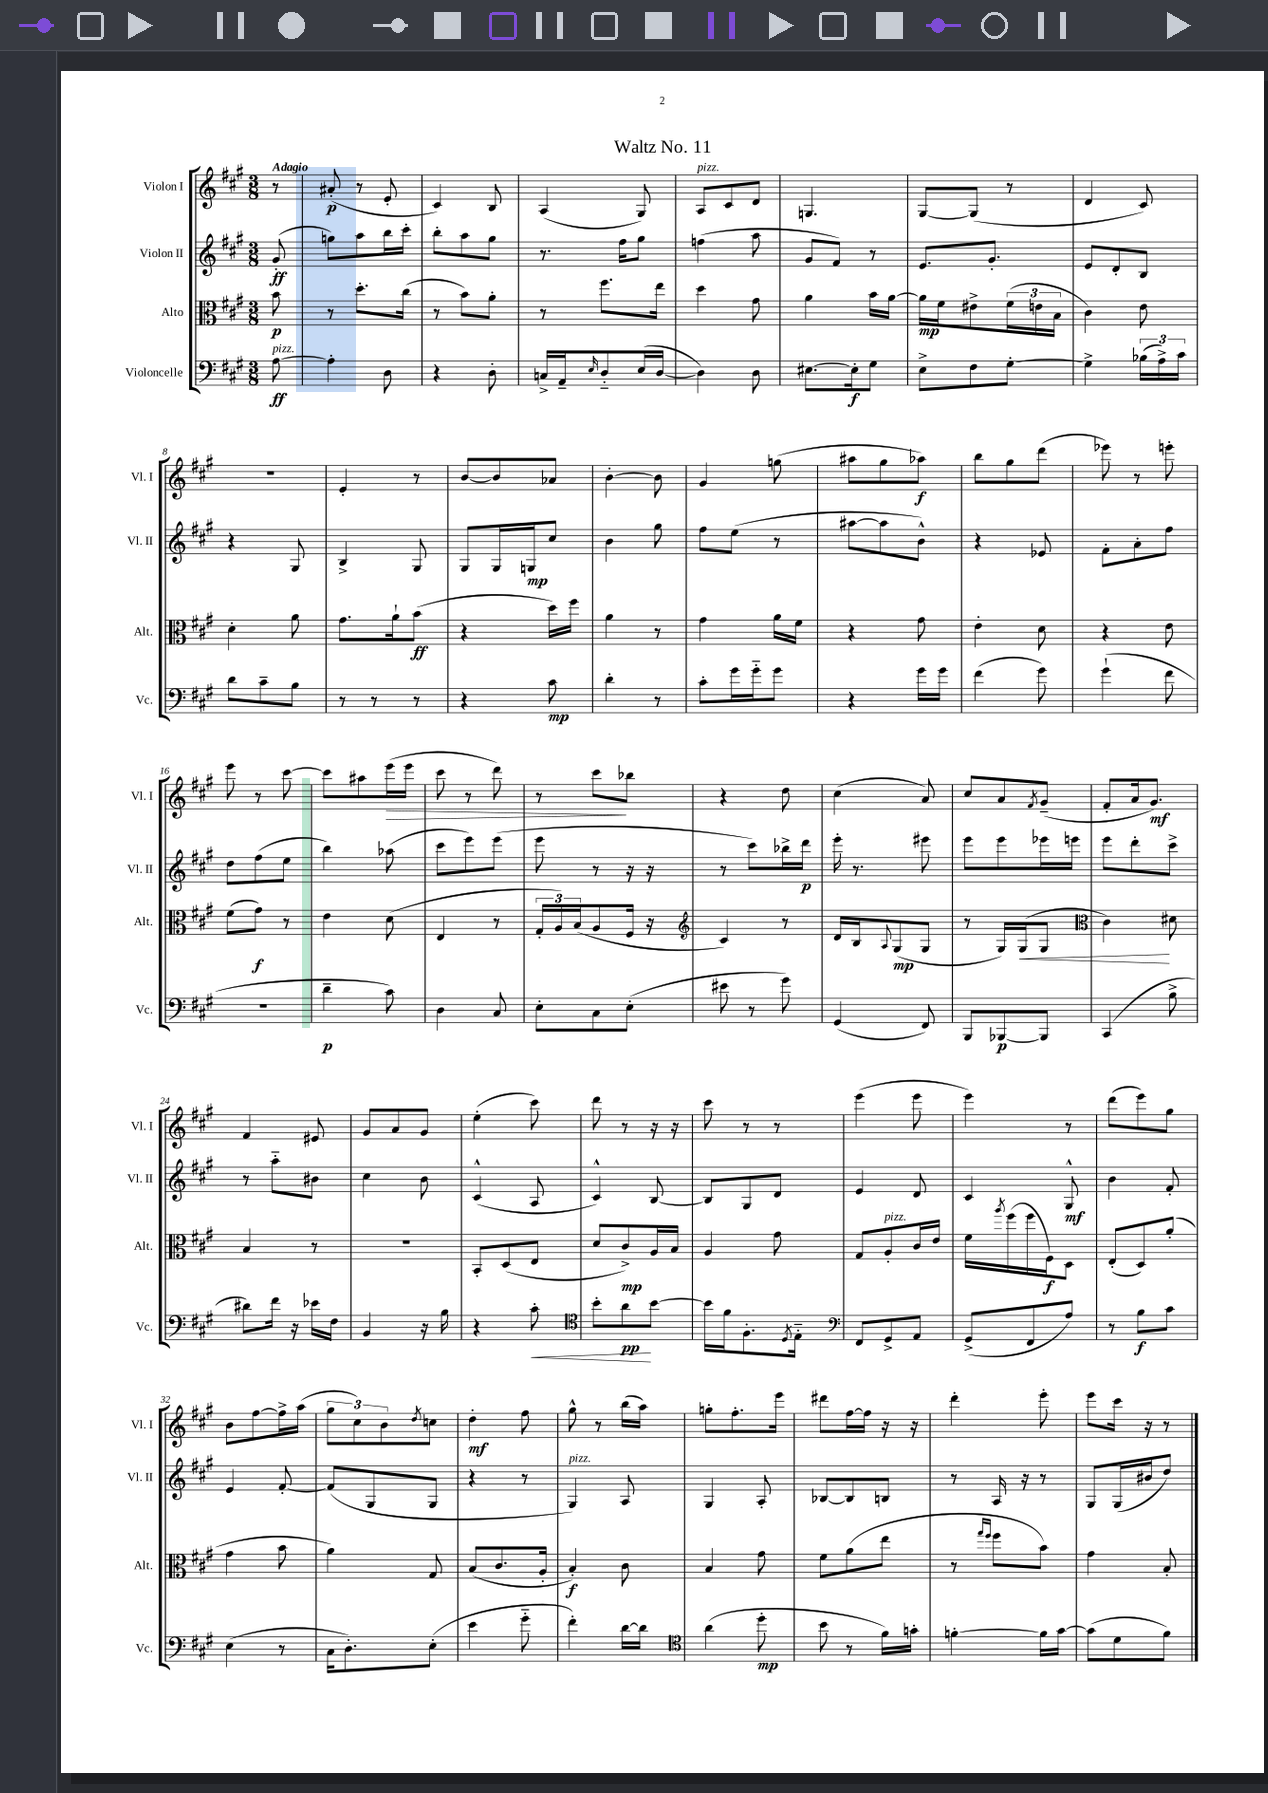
\header { title = "Waltz No. 11" }
<<
\new StaffGroup <<
\new Staff = "s0" \with { instrumentName = "Violon I" shortInstrumentName = "Vl. I" } {
    \clef treble \key a \major \numericTimeSignature \time 3/8 \partial 8 \tempo "Adagio"
    r8 |
    ais'8-.\p( r8 e'8-. |
    cis'4) b8 |
    a4( gis8) |
    a8^\markup { \italic "pizz." } cis'8 d'8 |
    g4. |
    gis8~ gis8( r8 |
    d'4 cis'8) |
    R4. |
    e'4-. r8 |
    b'8~ b'8 aes'8 |
    b'4~-. b'8 |
    gis'4 g''8( |
    ais''8 gis''8 aes''8\f) |
    b''8 gis''8 d'''8( |
    ees'''8) r8 e'''8-. |
    e'''8 r8 cis'''8~ |
    cis'''8 ais''8 e'''16\>( e'''16 |
    cis'''8 r8 d'''8) |
    r8 cis'''8\! bes''8 |
    r4 d''8 |
    cis''4( a'8) |
    cis''8 a'8 \acciaccatura { fis'8 } gis'8--( |
    fis'8-. a'16 gis'8.\mf) |
    fis'4 eis'8 |
    gis'8 a'8 gis'8 |
    e''4-.( cis'''8) |
    d'''8 r8 r16 r16 |
    cis'''8 r8 r8 |
    e'''4( e'''8 |
    e'''4) r8 |
    d'''8( e'''8) gis''8 |
    b'8 fis''8~ fis''16-> a''16( |
    \tuplet 3/2 { gis''8 cis''8) b'8 } \acciaccatura { d''8 } c''8 |
    d''4-.\mf fis''8 |
    gis''8-^ r8 b''16( a''16) |
    g''8-. fis''8.-. e'''16 |
    dis'''8 fis''16~ fis''16 r16 r16 |
    d'''4-. e'''8-. |
    e'''8 cis'''16 r16 r8 \bar "|." |
}
\new Staff = "s1" \with { instrumentName = "Violon II" shortInstrumentName = "Vl. II" } {
    \clef treble \key a \major \numericTimeSignature \time 3/8 \partial 8
    gis'8-.\ff( |
    g''8) a''8 b''16 cis'''16-. |
    b''8-. a''8 gis''8 |
    r8. fis''16 gis''8 |
    f''4( a''8 |
    gis'8 fis'8) r8 |
    e'8. gis'8.-. |
    e'8 d'8-. b8 |
    r4 gis8 |
    b4-> gis8 |
    gis8 gis16 g16\mp cis''8 |
    b'4 gis''8 |
    fis''8 e''8( r8 |
    ais''8~ ais''8 b'8-^) |
    r4 ees'8 |
    fis'8-. a'8-. fis''8 |
    d''8 fis''8( e''8 |
    b''4) aes''8( |
    cis'''8 e'''8) e'''8( |
    e'''8 r8 r16 r16 |
    r8 cis'''8) bes''16-> d'''16\p |
    e'''16-. r8. eis'''8 |
    e'''8 e'''8 ees'''16 e'''16 |
    e'''8 d'''8-. cis'''8-> |
    r8 a''8-_ bis'8 |
    cis''4 b'8 |
    cis'4-^( a8 |
    cis'4-^) b8~ |
    b8 gis8 d'8 |
    e'4 d'8 |
    cis'4 gis8-^\mf |
    b'4 fis'8-. |
    e'4 fis'8~-. |
    fis'8( gis8 gis8 |
    r4 r8 |
    gis4^\markup { \italic "pizz." }) a8 |
    gis4 a8-. |
    bes8~ bes8 b8 |
    r8 a16 r16 r8 |
    gis8 gis16( bis'16 d''8) \bar "|." |
}
\new Staff = "s2" \with { instrumentName = "Alto" shortInstrumentName = "Alt." } {
    \clef alto \key a \major \numericTimeSignature \time 3/8 \partial 8
    b'8\p |
    r8 d''8.-. cis''16( |
    r8 b'8) a'8-. |
    r8 fis''8. e''16 |
    d''4 gis'8 |
    a'4 b'16 a'16~ |
    a'16\mp fis'16 eis'8-> \tuplet 3/2 { fis'16( e'16 b16 } |
    cis'4) e'8 |
    d'4-. a'8 |
    gis'8. a'16-! b'8\ff( |
    r4 d''16) fis''16 |
    a'4 r8 |
    gis'4 a'16 fis'16 |
    r4 gis'8 |
    e'4-. d'8 |
    r4 e'8 |
    fis'8( gis'8\f) r8 |
    e'4 d'8( |
    e4 r8 |
    \tuplet 3/2 { gis16-. a16) b16( } a8 fis16 r16 |
    \clef treble cis'4) r8 |
    d'16 b16 \appoggiatura { a8 } gis8\mp( gis8 |
    r8 gis16) gis16\<( gis8 |
    \clef alto cis'4\!) dis'8 |
    b4 r8 |
    R4. |
    b,8-. d8( e8 |
    d'8 cis'8->\mp) a16 b16 |
    a4 gis'8 |
    gis8 a8-.^\markup { \italic "pizz." } cis'16 e'16 |
    fis'16 \acciaccatura { a''8 } fis''16( fis''16 fis16\f) d8 |
    e8-.( d8) a'8-.( |
    gis'4 b'8 |
    a'4) gis8 |
    b8( cis'8. a16-. |
    b4-.\f) cis'8 |
    b4 gis'8 |
    fis'8 a'8( e''8 |
    r8 \grace { gis''16 fis''16 } fis''8 b'8) |
    gis'4 b8-. \bar "|." |
}
\new Staff = "s3" \with { instrumentName = "Violoncelle" shortInstrumentName = "Vc." } {
    \clef bass \key a \major \numericTimeSignature \time 3/8 \partial 8
    a8~\ff^\markup { \italic "pizz." } |
    a4-. d8 |
    r4 d8-. |
    c16-> a,16-- \grace { e16 } d8-_ e16( d16~ |
    d4) d8 |
    eis8.~ eis16-.\f gis8 |
    e8-> fis8 gis8~-. |
    gis4-> \tuplet 3/2 { bes16( a16->) cis'16 } |
    d'8 cis'8-- b8 |
    r8 r8 r8 |
    r4 cis'8\mp |
    d'4-. r8 |
    cis'8-. gis'16 gis'16-_ gis'8 |
    r4 gis'16 gis'16 |
    fis'4( gis'8) |
    gis'4-!( fis'8 |
    R4. |
    d'4--\p cis'8) |
    d4 cis8 |
    e8-. cis8 e8-.( |
    eis'8 r8 gis'8) |
    gis,4( fis,8) |
    b,,8 bes,,8~\p bes,,8 |
    cis,4( b8-> |
    dis'8) fis'16 r16 ees'16 fis16 |
    b,4 r16 b16 |
    r4 cis'8-.\< |
    \clef tenor b'8-. a'8\pp\! b'8~ |
    b'16 fis'16 fis8.-. \acciaccatura { d8 } e16-_ |
    \clef bass fis,8 gis,8-> a,8 |
    gis,8->( fis,8 a8) |
    r8 b8\f cis'8 |
    e4( r8 |
    cis16 d8.-.) e8-.( |
    e'4 gis'8-_ |
    fis'4-.) d'16~ d'16 |
    \clef tenor a'4( d''8-.\mp |
    b'8 r8 fis'16) g'16-. |
    f'4~-. f'16 gis'16~ |
    gis'8( d'8 fis'8) \bar "|." |
}
>>
>>
